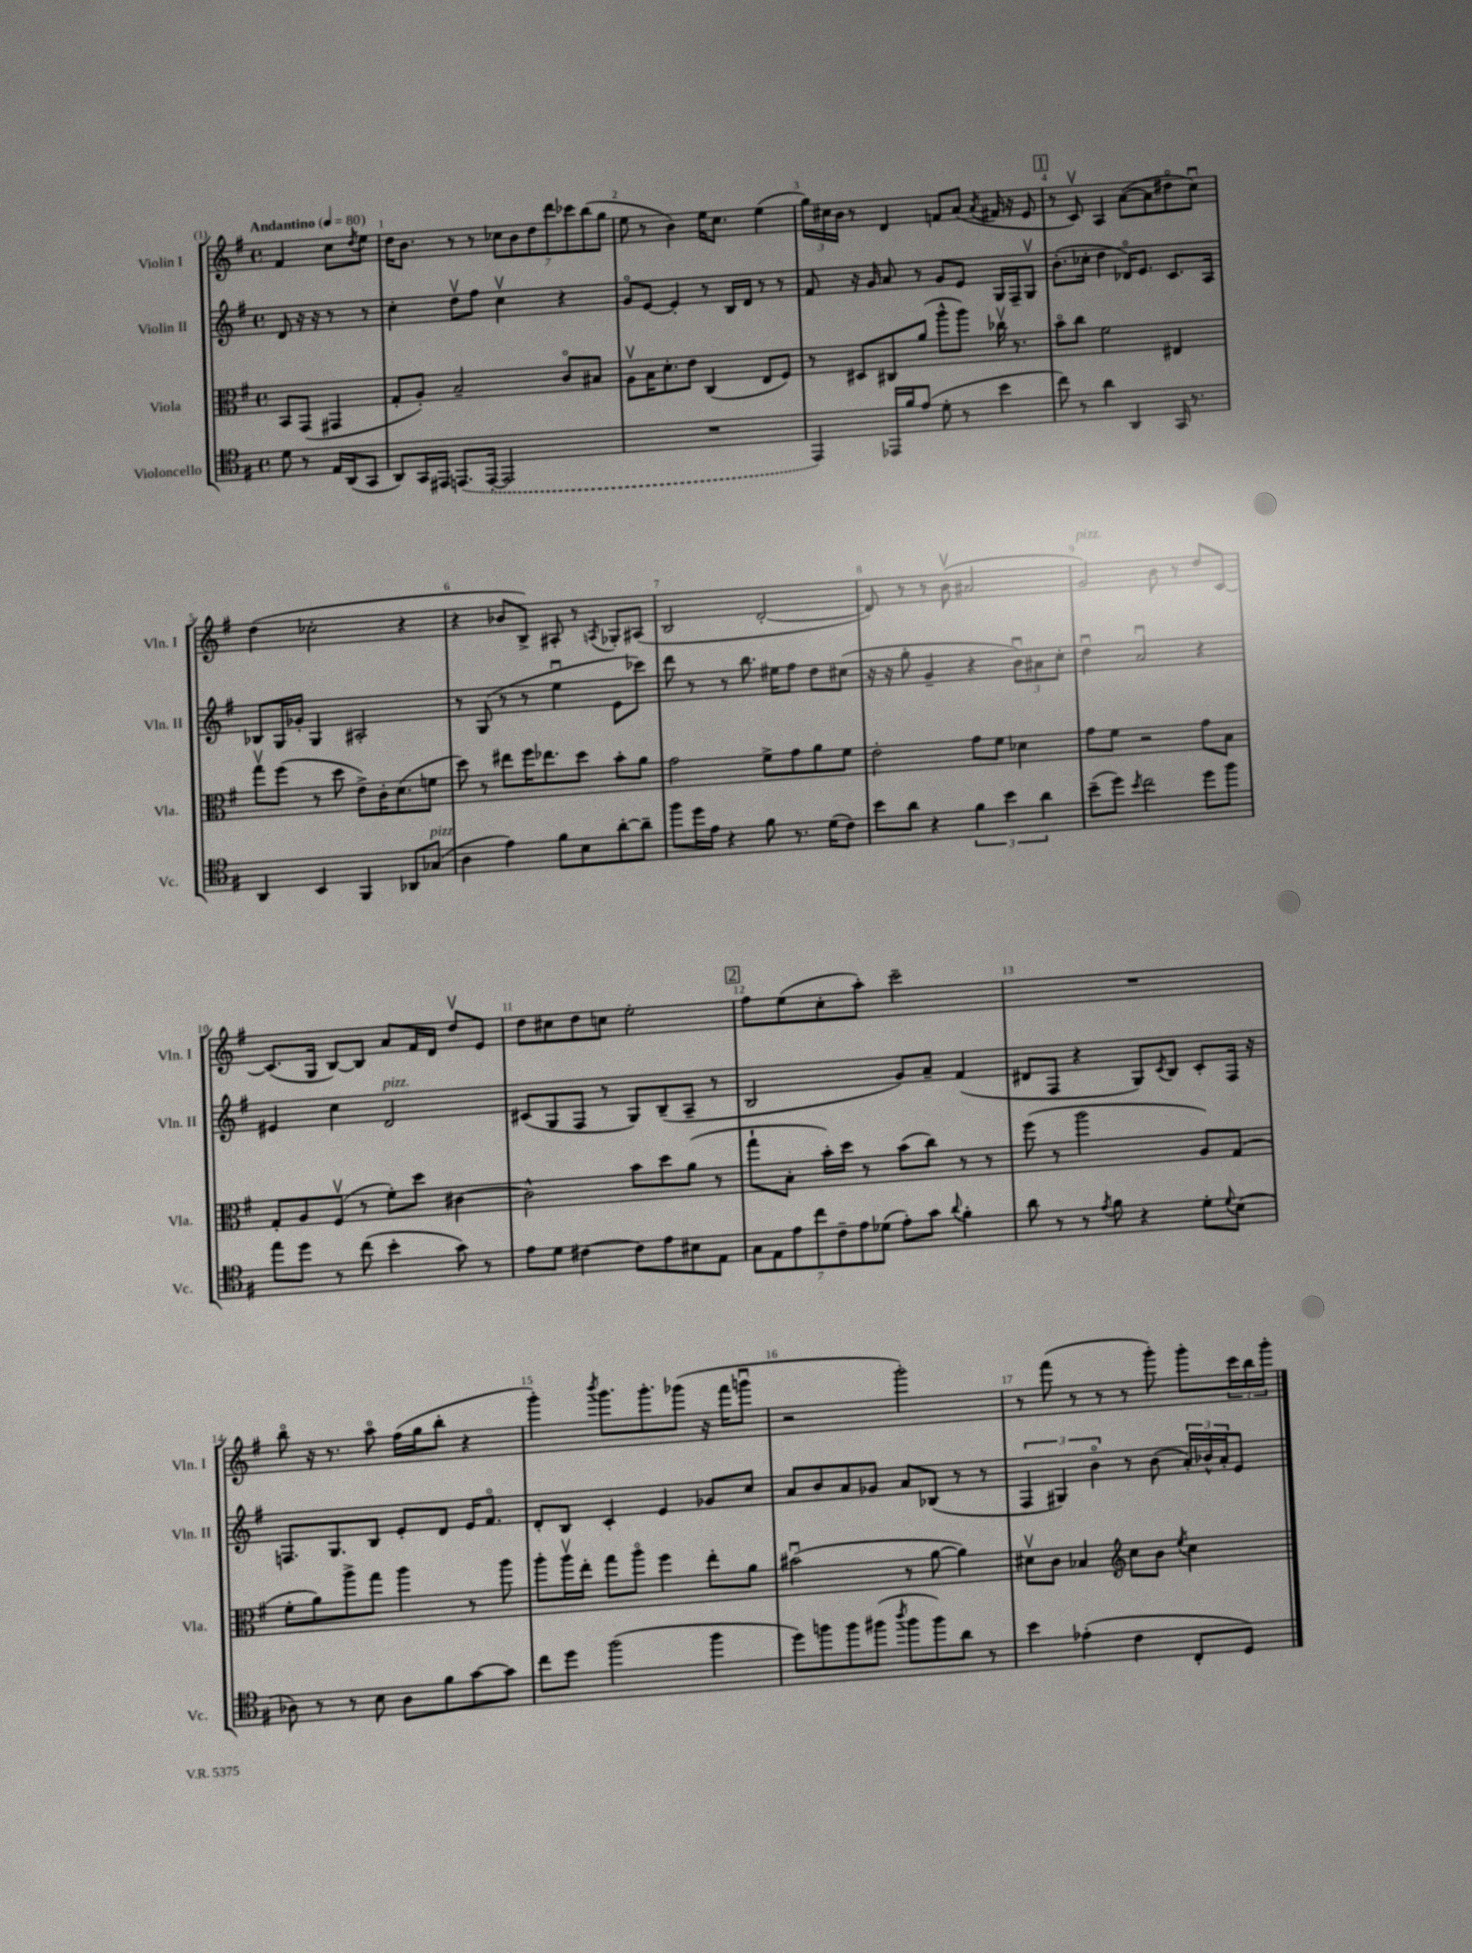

**kern	**kern	**kern	**kern
*staff4	*staff3	*staff2	*staff1
*clefC4	*clefC3	*clefG2	*clefG2
*k[f#]	*k[f#]	*k[f#]	*k[f#]
*M4/4	*M4/4	*M4/4	*M4/4
*met(c)	*met(c)	*met(c)	*met(c)
*MM80	*MM80	*MM80	*MM80
8d\	8BB/L	8d/	4f#/
8r	(8GG/J	16r	.
.	.	16r	.
16E/LL	4GG#/	8r	8cc\L
(16AA/J	.	.	.
.	.	.	8qdd/
8GG/J	.	8r	8ee\J
=	=	=	=
8AA/L)	8G'/L	4cc'\	16dd\LK
.	.	.	8.b\J
16GG/L	8A'/J)	.	.
16EE#/JJ	.	.	.
(8.EE/L	2B~/	8ddv\L	8r
.	.	8ff#\J	8r
[16EE'/Jk	.	.	.
2EE/]	.	4ccv\	14cc-\L
.	.	.	14b\
.	.	.	14dd\
.	.	.	14ddd\
.	8co/L	4r	.
.	.	.	14ccc-\
.	.	.	(14bb\
.	8B#/J	.	.
.	.	.	14gg\J
=	=	=	=
1r	8Av\L	8go/L	8ee\
.	16B\K	[8e/J	8r
.	8.d'\	.	.
.	.	4e'/]	4b\)
.	8e\J	.	.
.	(4C/	8r	16ee\LK
.	.	.	8.cc\J
.	.	16B/LL	.
.	.	16d/JJ	.
.	8E/L	8r	(4ee\
.	8F#/J)	8r	.
=	=	=	=
4EE/)	8r	8f#/	24gg\LL)
.	.	.	24cc#\
.	.	.	24b\JJ
.	8D#/L	16r	8r
.	.	16g/	.
16EE-/LL	8C#/	8a/	4d/
16f#/J	.	.	.
(8e/J	(8a/J	8r	.
8d'\	8aa^^\L	8g/L	8f/L
8r	8aa\J)	8e/J	(8a/J
.	.	.	8qa/
4b\	16cc-v\	16G/LL	16f#/
.	8.r	16F#~/J	16r
.	.	8Gv/J	8e/
=	=	=	=
8cc\)	8bo\L	(8.b'\L	8r
8r	8cc\J	.	8cv/)
.	.	16cc-'\Jk	.
4a\	2f#\	4dd\	4A/
4AA/	.	16d-o/LK)	([8a\L
.	.	8.e/J	.
.	.	.	8a\]
16GG/	4E#/	8.c/L	8dd#o\
8.r	.	.	.
.	.	.	8ccu\J)
.	.	16A/Jk	.
=	=	=	=
4AA/	8ggv\L	8B-/L	(4dd\
.	(8ff#\J	16G/L	.
.	.	16g-'/JJ	.
4BB/	8r	4G/	2cc-'\
.	8dd\	.	.
4FF#/	8e^\L)	2A#'/	.
.	16c'\K	.	.
.	(8.d\	.	.
8AA-/L	.	.	4r
(8G-/J	8f\J	.	.
=	=	=	=
4A\	8dd\)	8r	4r
.	8r	(8G/	.
4e\)	8ee#\L	8r	8b-/L
.	16ff#\K	8r	8B^/J)
.	8.ee-\	.	.
8f#\L	.	4eeu\	8A#'/
8B\	8dd\J	.	8r
.	.	.	8qA/
[8a'\	8b'\L	8e\L	8G-'/L
8a~\]J	8a\J	8ccc-\J)	(8A#/J
=	=	=	=
8ff#\L	2g\	8ddd\	2B/
16dd\L	.	8r	.
16e\JJ	.	.	.
4r	.	8r	.
.	.	8.bb\	.
8f#\	8f#^\L	.	[2d'/
.	.	16ee#\LK	.
8.r	8g\	8ff#\J	.
.	8a\	8dd\L	.
(16d\LK	.	.	.
8c\J)	8f#\J	(8cc#\J	.
=	=	=	=
8b\L	2e'\	16r	8d/])
.	.	16r	.
8a\J	.	8gg'\	8r
4r	.	4g~/	8r
.	.	.	(8bv\
6f#\	8g\L	4r	2a#/
.	8f#\J	.	.
6b\	.	.	.
.	4d-\	12bu\L)	.
6a\	.	12a#\	.
.	.	12cc'\J	.
=	=	=	=
(8b~\L	8g\L	4ddu\	2g/)
8dd\J)	8f#\J	.	.
8qb/	.	.	.
2cc\	2r	2au/	.
.	.	.	8b\
.	.	.	8r
8dd\L	8g\L	4r	8dd/L
8ff#\J	8B\J	.	[8c/J
=	=	=	=
8ee\L	8G'/L	4e#/	(8.c/]L
8dd\J	8A/	.	.
.	.	.	16G/Jk
8r	(8F#v/J	4cc\	[8B/L)
(8cc\	8r	.	8B/]J
4b'\	8f#'\L)	2d/	8a/L
.	8dd\J	.	16f#/L
.	.	.	16d/JJ
8g\)	[4c#\	.	8ddv/L
8r	.	.	8e/J
=	=	=	=
8e\L	2c#^^\]	(8c#/L	8dd\L
8d\J	.	8G/	8cc#\
[4c#\	.	8F#/J	8dd\
.	.	8r	8cc\J
8c#\]L	8b\L	8G/L)	2ee'\
8e\	8dd\	(8B~/	.
8B#\	(8a\J	8A~/J	.
8E\J	8r	8r	.
=	=	=	=
14G\L	8gg`\L	2B/	8ff#\L
14E\	.	.	.
.	8B'\J	.	(8ee\
14e\	.	.	.
14cc\	.	.	.
.	16b'\LL)	.	8cc'\
14c~\	.	.	.
.	16dd\JJ	.	.
14e\	.	.	.
.	8r	.	8aa'\J)
(14d-\J	.	.	.
8e'\L)	(8b\L	8g/L)	2ccc~\
8g\J	8cc\J)	8a~/J	.
8qqa/	.	.	.
4f#'\	8r	(4f#/	.
.	8r	.	.
=	=	=	=
8a\	(8ff#\	8d#/L	1r
8r	8r	8F#/J	.
8r	2aa\	4r	.
8qe/	.	.	.
8f#\	.	.	.
4r	.	8G/L)	.
.	.	8qc/	.
.	.	8B/J	.
8d'\L	8A/L)	8c'/L	.
8qqd/	.	.	.
(8B\J	(8G/J	16F#/Jk	.
.	.	16r	.
=	=	=	=
8A-\)	8f#'\L	8.F/L	8bbo\
8r	8a\)	.	16r
.	.	8.G/	8.r
8r	8aa^\	.	.
8B\	8gg\J	8B/J	8aao\
8A-\L	4aa\	8e'/L	(16ff#\LL
.	.	.	16gg\J
8f#\	.	8d/J	8bb'\J
[8g\	8r	16e/LK	4r
.	.	8.f#o/J	.
8g\]J	8aa\	.	.
=	=	=	=
8cc\L	8aa'\L	8d'/L	4ggg'\)
8dd\J	16aav\L	8B/J	.
.	16ee'\JJ	.	.
.	.	.	8qbbb/
(2ff#\	8gg\L	4c'/	8.ggg\L
.	8aao\J	.	.
.	.	.	8.ggg'\
.	4ff#\	4e/	.
.	.	.	(8ggg-\J
4ff#\	8ee'\L	8g-/L	16r
.	.	.	16fff#\LK
.	8a\J	8cc/J	8gggu\J
=	=	=	=
8dd\L)	(2b#u\	8a/L	2r
8ff\	.	8b/	.
8ff\	.	8a/	.
(8ff#\J	.	8g-/J	.
8qaa/	.	.	.
8ff#\L	8r	8a/L	2ggg'\)
8ff#\)	[8a\	(8B-/J	.
8a\J	4a\])	8r	.
8r	.	8r	.
=	=	=	=
4b\	8d#v\L	6F#/	8r
.	8c\J	.	(8fff#\
.	.	6G#/)	.
(4e-'\	4B-/	.	8r
.	.	6bo\	.
.	.	.	8r
*	*clefG2	*	*
4c\	8cc\L	8r	8r
.	8b\J	(8b\	8ggg'\)
.	8qee/	.	.
8C'/L	4cc\	24a'/LL)	8ggg'\L
.	.	24b-^^/	.
.	.	24a'/J	.
8D/J)	.	8e/J	24ccc\L
.	.	.	24bb\
.	.	.	24ggg'\JJ
==	==	==	==
*-	*-	*-	*-
